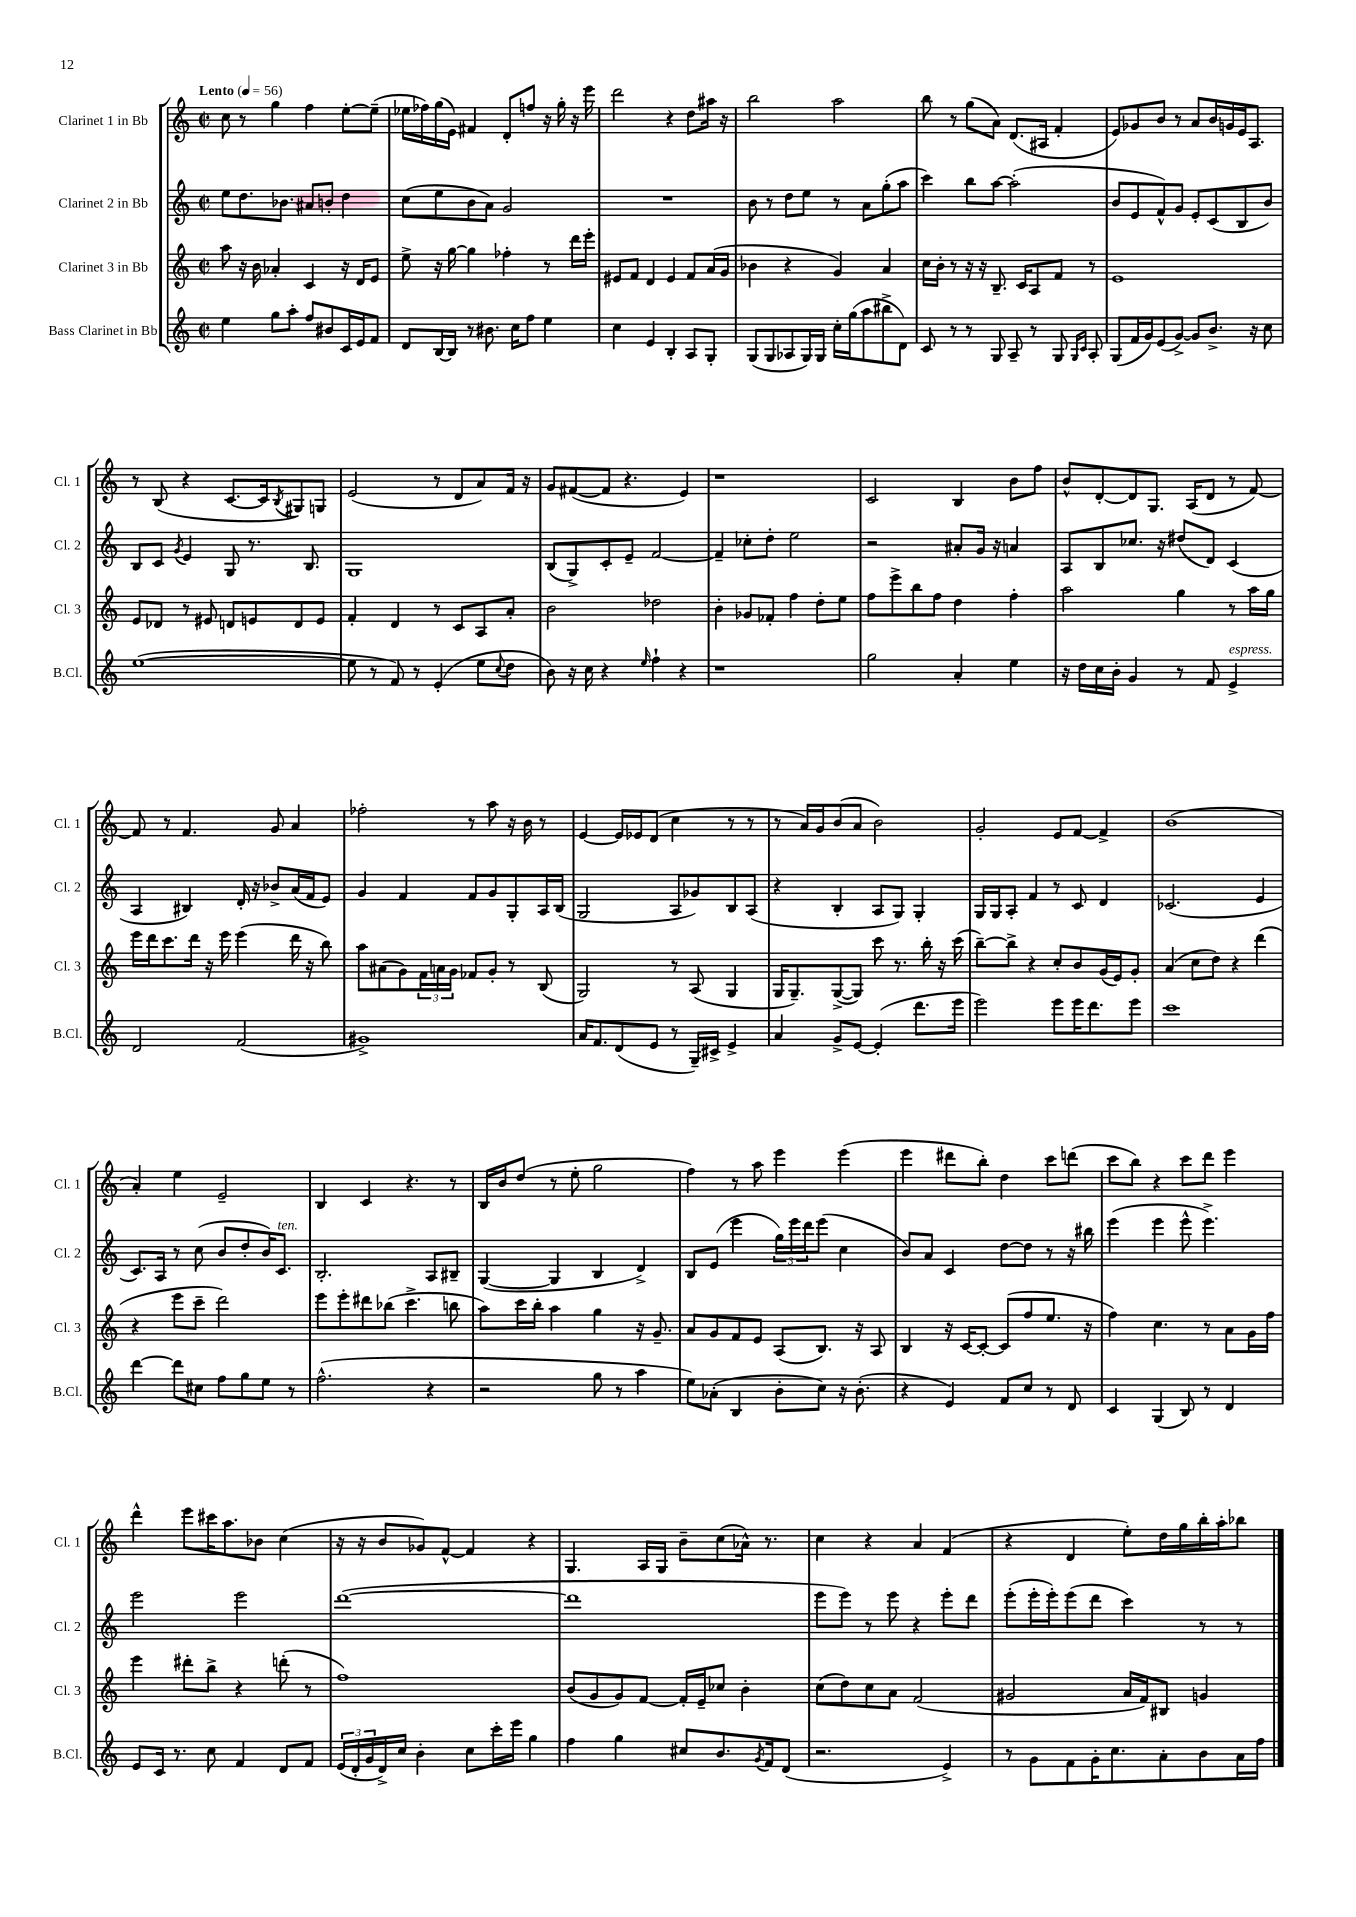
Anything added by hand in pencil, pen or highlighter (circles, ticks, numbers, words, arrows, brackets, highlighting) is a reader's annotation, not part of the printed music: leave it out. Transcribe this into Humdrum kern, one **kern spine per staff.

**kern	**kern	**kern	**kern
*staff4	*staff3	*staff2	*staff1
*clefG2	*clefG2	*clefG2	*clefG2
*k[]	*k[]	*k[]	*k[]
*M2/2	*M2/2	*M2/2	*M2/2
*met(c|)	*met(c|)	*met(c|)	*met(c|)
*MM56	*MM56	*MM56	*MM56
4ee	8aa	8ee	8cc
.	16r	8.dd	8r
.	16b	.	.
8gg	4a-'	.	4gg
.	.	8.b-	.
8aa'	.	.	.
8ff	4c	8a#	4ff
8b#	.	8b'	.
16c	16r	4dd	[8ee'
16e	16d	.	.
8f	8e	.	(8ee~]
=	=	=	=
8d	8ee^	(8cc	16ee-
.	.	.	16ff-)
[16B	16r	8ee	(16gg
16B]	[16gg	.	16e)
8r	4gg]	8b	4f#
8.b#	.	8a)	.
.	4ff-'	2g	8d'
16cc	.	.	.
8ff	.	.	8ff
4ee	8r	.	16r
.	.	.	16gg'
.	16ddd	.	16r
.	16eee'	.	16eee
=	=	=	=
4cc	8e#	1r	2ddd
.	8f	.	.
4e	4d	.	.
4B'	4e#	.	4r
8A	8f	.	8dd
8G'	(16a	.	16aa#
.	16g	.	16r
=	=	=	=
(8G	4b-	8b	2bb
8G	.	8r	.
8A-	4r	8dd	.
16G)	.	8ee	.
16G	.	.	.
16cc'	4g)	8r	2aa
(16gg	.	.	.
8aa	.	8a	.
8bb#^	4a	(8gg'	.
8d)	.	8aa	.
=	=	=	=
8c	16cc	4ccc)	8bb
.	16b'	.	.
8r	8r	.	8r
8r	16r	8bb	(8gg
.	16r	.	.
8G	8.B~	[8aa	8a)
8A~	.	(2aa']	(8.d
.	16c	.	.
8r	8A	.	.
.	.	.	16A#
8G	8f	.	4f'
16qqG	.	.	.
16qqc	.	.	.
8A'	8r	.	.
=	=	=	=
(8G	1e	8b	8e)
16f	.	8e	8g-
16g)	.	.	.
(8e	.	8f^^)	8b
[8g^)	.	8g	8r
8g]	.	8e'	8a
8.b^	.	(8c	16b
.	.	.	16g
.	.	8B	16e
16r	.	.	8.A
8cc	.	8b)	.
=	=	=	=
([1ee	8e	8B	8r
.	8d-	8c	(8B
.	.	8qg	.
.	8r	4e	4r
.	8e#	.	.
.	8d	8G	[8.c
.	8e	8.r	.
.	.	.	16c]
.	.	.	8qB
.	8d	.	8G#)
.	.	8.B	.
.	8e	.	8G
=	=	=	=
8ee]	4f'	1G	(2e
8r	.	.	.
8f)	4d	.	.
8r	.	.	.
(4e'	8r	.	8r
.	8c	.	8d
8ee	8A	.	8a)
8qqcc	.	.	.
8dd	8a'	.	16f
.	.	.	16r
=	=	=	=
8b)	2b	(8B	8g
16r	.	8G^)	([8f#
16cc	.	.	.
4r	.	8c'	8f#]
.	.	8e~	4.r
16qqee	.	.	.
4ff`	2dd-	[2f	.
4r	.	.	4e)
=	=	=	=
1r	4b'	4f~]	1r
.	8g-	8cc-'	.
.	8f-'	8dd'	.
.	4ff	2ee	.
.	8dd'	.	.
.	8ee	.	.
=	=	=	=
2gg	8ff	2r	2c
.	8eee^	.	.
.	8bb	.	.
.	8ff	.	.
4a'	4dd	8a#'	4B
.	.	16g	.
.	.	16r	.
4ee	4ff'	4a	8b
.	.	.	8ff
=	=	=	=
16r	2aa	8A	8b^^
16dd	.	.	.
16cc	.	8B	[8d'
16b'	.	.	.
4g	.	8.cc-	8d]
.	.	.	8.G
.	.	16r	.
8r	4gg	(8dd#	.
.	.	.	(16A
8f	.	8d)	8d
4e^	8r	(4c	8r
.	16aa	.	[8f)
.	16gg	.	.
=	=	=	=
2d	16eee	4A	8f]
.	16ddd	.	.
.	8.ccc	.	8r
.	.	4B#)	4.f
.	16ddd	.	.
.	16r	.	.
.	16eee	.	.
(2f	(4eee	16d'	.
.	.	16r	.
.	.	8b-^	8g
.	16ddd	(16a	4a
.	16r	16f	.
.	8bb)	8e)	.
=	=	=	=
1g#^)	8aa	4g	2ff-'
.	(8a#	.	.
.	8g)	4f	.
.	24f	.	.
.	24a	.	.
.	24g	.	.
.	8f-	8f	8r
.	8g'	8g	8aa
.	8r	8G'	16r
.	.	.	16b
.	(8B	16A	8r
.	.	(16B	.
=	=	=	=
16a	2G)	2G	[4e
8.f	.	.	.
(8d	.	.	16e]
.	.	.	16e-
8e	.	.	(8d
8r	8r	8A	4cc
16G~)	(8A	8g-)	.
16c#^	.	.	.
4e^	4G	8B	8r
.	.	(8A	8r
=	=	=	=
4a	16G	4r	8r
.	8.G~)	.	.
.	.	.	16a)
.	.	.	16g
8g^	([8G^	4B'	(8b
[8e	8G])	.	8a
(4e']	8ccc	8A	2b)
.	8.r	8G)	.
8.ddd	.	4G'	.
.	16bb'	.	.
.	16r	.	.
16eee	(16ccc	.	.
=	=	=	=
2eee)	[8bb~)	16G	2g'
.	.	16G	.
.	8bb^]	8A'	.
.	4r	4f	.
8eee	8cc'	8r	8e
16eee	8b	8c	[8f
8.ddd	.	.	.
.	(16g	4d	4f^]
.	16e)	.	.
8eee	8g'	.	.
=	=	=	=
1ccc	(4a	(2.c-	(1b
.	8cc	.	.
.	8dd)	.	.
.	4r	.	.
.	(4ddd	4e	.
=	=	=	=
[4ddd	4r	8.c)	4a')
.	.	16A	.
8ddd]	8eee	8r	4ee
8cc#	8ccc~	(8cc	.
8ff	2ddd)	8b	2e~
8gg	.	8dd'	.
8ee	.	16b)	.
.	.	8.c	.
8r	.	.	.
=	=	=	=
(2.ff^^	8eee	2.B'	4B
.	8eee'	.	.
.	8ddd#	.	4c
.	(8bb-	.	.
.	4.ccc^	.	4.r
4r	.	8A	.
.	8bb	8B#~	8r
=	=	=	=
2r	8aa)	([4G	16B
.	.	.	16b
.	16ccc	.	(8dd
.	16bb'	.	.
.	4aa	4G]	8r
.	.	.	8ee'
8gg	4gg	4B	2gg
8r	.	.	.
4aa	16r	4d^)	.
.	8.g~	.	.
=	=	=	=
8ee)	8a	8B	4ff)
(8a-'	8g	(8e	.
4B	8f	4eee	8r
.	8e	.	8aa
8b'	(8A	24gg)	4eee
.	.	24eee	.
.	.	24ddd	.
8cc)	8.B)	(8eee	.
16r	.	4cc	(4eee
(8.b'	16r	.	.
.	8A	.	.
=	=	=	=
4r	4B	8b)	4eee
.	.	8a	.
4e)	16r	4c	8ddd#
.	[16c	.	.
.	8c'_	.	8bb')
8f	(8c]	[8dd	4dd
8cc	8ff	8dd]	.
8r	8.ee	8r	8ccc
8d	.	16r	(8ddd
.	16r	16bb#	.
=	=	=	=
4c	4ff)	(4eee	8ccc
.	.	.	8bb)
(4G	4.cc	4eee	4r
8B)	.	8eee^^	8ccc
8r	8r	4.eee^)	8ddd
4d	8a	.	4eee
.	16g	.	.
.	16ff	.	.
=	=	=	=
8e	4eee	2eee	4ddd^^
16c	.	.	.
8.r	.	.	.
.	8ddd#'	.	8eee
8cc	8bb^	.	16ccc#
.	.	.	8.aa
4f	4r	2eee	.
.	.	.	8b-
8d	(8ddd'	.	(4cc
8f	8r	.	.
=	=	=	=
(24e	1ff)	([1ddd	16r
24d'	.	.	.
.	.	.	16r
24g	.	.	.
16d^)	.	.	8b
16cc	.	.	.
4b'	.	.	8g-)
.	.	.	[8f^^
8cc	.	.	4f]
16ccc'	.	.	.
16eee	.	.	.
4gg	.	.	4r
=	=	=	=
4ff	(8b	1ddd]	4.G
.	8g	.	.
4gg	8g)	.	.
.	[8f	.	16A
.	.	.	16G
8cc#	16f']	.	8b~
.	16e~	.	.
8.b	8cc-	.	(8cc
.	4b'	.	16a-^^)
8qg	.	.	.
16f	.	.	8.r
(8d	.	.	.
=	=	=	=
2.r	(8cc	8eee	4cc
.	8dd)	8eee)	.
.	8cc	8r	4r
.	8a	8eee	.
.	(2f	4r	4a
4e^)	.	8eee'	(4f
.	.	8ddd	.
=	=	=	=
8r	2g#	(8eee'	4r
8g	.	16eee'	.
.	.	16eee')	.
8f	.	(8eee	4d
16g'	.	8ddd	.
8.cc	.	.	.
.	16a	4ccc)	8ee')
.	16f)	.	.
8a'	8B#	.	16dd
.	.	.	16gg
8b	4g	8r	16bb'
.	.	.	16aa'
16a	.	8r	8bb-
16ff	.	.	.
==	==	==	==
*-	*-	*-	*-
